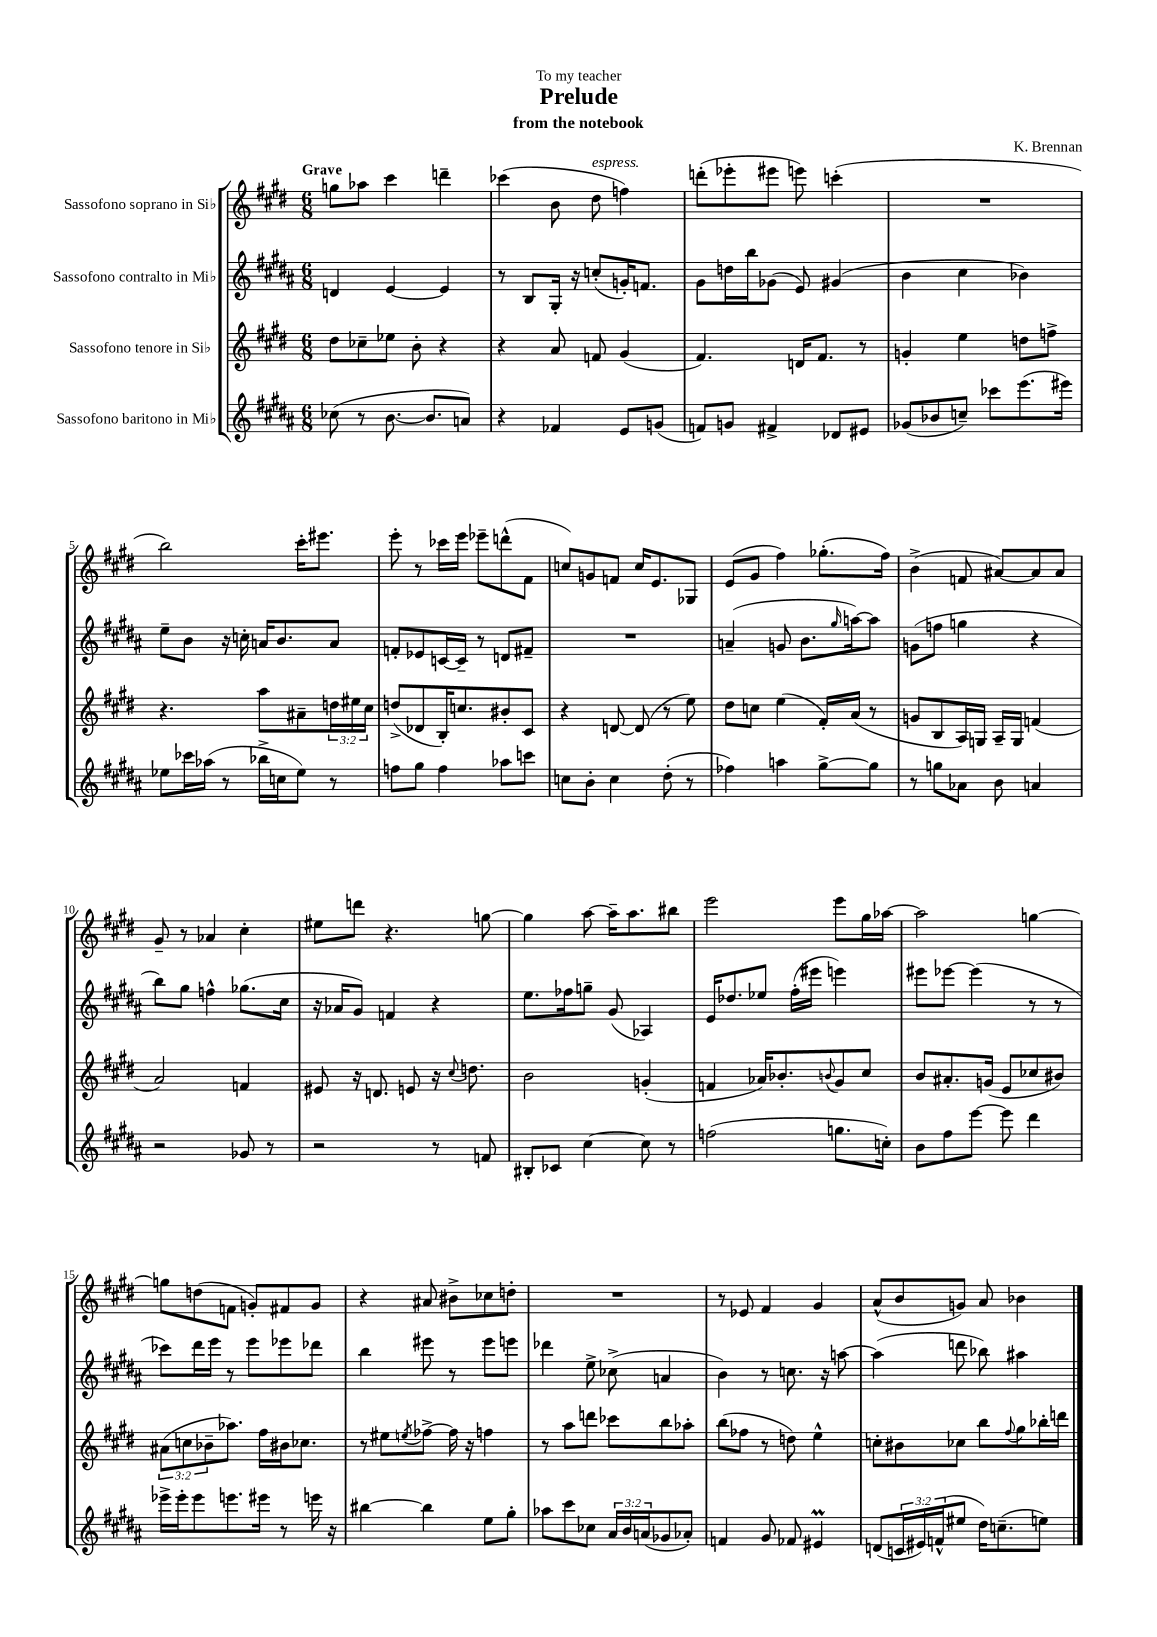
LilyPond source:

\header { title = "Prelude" composer = "K. Brennan" subtitle = "from the notebook" dedication = "To my teacher" }
<<
\new StaffGroup <<
\new Staff = "s0" \with { instrumentName = "Sassofono soprano in Sib" } {
    \clef treble \key e \major \numericTimeSignature \time 6/8 \tempo "Grave"
    g''8 aes''8 cis'''4 d'''4-- |
    ces'''4( b'8 dis''8^\markup { \italic "espress." } f''4) |
    d'''8-.( ees'''8-. eis'''8 e'''8) c'''4-.( |
    R2. |
    b''2) cis'''16-. eis'''8. |
    e'''8-. r8 ces'''16 e'''16 ees'''8-- d'''8-^( fis'8 |
    c''8) g'8 f'8 c''16 e'8. ges8 |
    e'8( gis'8 fis''4) ges''8.-.( fis''16) |
    b'4->( f'8 ais'8~) ais'8 ais'8 |
    gis'8-- r8 aes'4 cis''4-. |
    eis''8 d'''8 r4. g''8~ |
    g''4 a''8~ a''16-- a''8. bis''8 |
    e'''2 e'''8 gis''16 aes''16~ |
    aes''2 g''4~ |
    g''8 d''8( f'8 g'8-.) fis'8 g'8 |
    r4 ais'8 bis'8-> ces''8 d''8-. |
    R2. |
    r8 ees'8 fis'4 gis'4 |
    a'8-^( b'8 g'8) a'8 bes'4 \bar "|." |
}
\new Staff = "s1" \with { instrumentName = "Sassofono contralto in Mib" } {
    \clef treble \key b \major \numericTimeSignature \time 6/8
    d'4 e'4~ e'4 |
    r8 b8 gis16-. r16 c''8-.( g'16-.) f'8. |
    gis'8 d''16 b''16 ges'8( e'8) gis'4( |
    b'4 cis''4 bes'4) |
    e''8-- b'8 r16 c''16-. a'16 b'8. a'8 |
    f'8-. ees'8 c'16~ c'16-- r8 d'8 fis'8-- |
    R2. |
    a'4--( g'8 b'8. \grace { gis''16 } a''16~) a''8 |
    g'8( f''8 g''4 r4 |
    b''8) gis''8 f''4-^ ges''8.( cis''16 |
    r16 aes'16 gis'8) f'4 r4 |
    e''8. fes''16 g''8-- gis'8( aes4) |
    e'16 des''8. ees''8 fis''16-.( eis'''16 e'''4) |
    eis'''8 ees'''8~ ees'''4( r8 r8 |
    ces'''8) dis'''16 e'''16 r8 e'''8 ees'''8 des'''8 |
    b''4 eis'''8 r8 eis'''8 e'''8 |
    des'''4 e''8-> ces''8->( a'4 |
    b'4) r8 c''8. r16 a''8~ |
    a''4( d'''8 bes''8) ais''4 \bar "|." |
}
\new Staff = "s2" \with { instrumentName = "Sassofono tenore in Sib" } {
    \clef treble \key e \major \numericTimeSignature \time 6/8 \override Staff.TupletNumber.text = #tuplet-number::calc-fraction-text
    dis''8 ces''8-- ees''8 b'8-. r4 |
    r4 a'8 f'8 gis'4( |
    fis'4.) d'16 fis'8. r8 |
    g'4-. e''4 d''8 f''8-> |
    r4. a''8 ais'8-- \tuplet 3/2 { d''16 eis''16 cis''16 } |
    d''8->( des'8 b16-.) c''8. bis'8-. cis'8 |
    r4 d'8~ d'8( r8 e''8) |
    dis''8 c''8 e''4( fis'16-.) a'16( r8 |
    g'8 b8 a16) g16 a16-- g16 f'4( |
    a'2) f'4 |
    eis'8 r16 d'8. e'8 r16 \appoggiatura { cis''8 } d''8. |
    b'2 g'4-.( |
    f'4 aes'16) bes'8.-. \appoggiatura { b'8 } gis'8 cis''8 |
    b'8 ais'8.-. g'16( e'8 ces''8 bis'8) |
    \tuplet 3/2 { ais'8( c''8 bes'8-- } aes''8.) fis''16 bis'16 ces''8. |
    r8 eis''8 \acciaccatura { e''8 } fes''8~-> fes''16 r16 f''4 |
    r8 a''8 d'''8 ces'''8 b''8 aes''8-. |
    b''8( fes''8 r8 d''8) e''4-^ |
    c''8-. bis'8 ces''8 b''8 \appoggiatura { fis''8 } gis''8 bes''16-. d'''16 \bar "|." |
}
\new Staff = "s3" \with { instrumentName = "Sassofono baritono in Mib" } {
    \clef treble \key b \major \numericTimeSignature \time 6/8 \override Staff.TupletNumber.text = #tuplet-number::calc-fraction-text
    ces''8( r8 b'8.~ b'8. a'8) |
    r4 fes'4 e'8 g'8( |
    f'8) g'8 fis'4-> des'8 eis'8 |
    ges'8( bes'8 c''8--) ces'''8 e'''8.( eis'''16) |
    ees''8 ces'''16 aes''16( r8 bes''16-> c''16 ees''8) r8 |
    f''8 gis''8 f''4 aes''8 c'''8 |
    c''8 b'8-. c''4 dis''8-.( r8 |
    fes''4) a''4 gis''8~-> gis''8 |
    r8 g''8 aes'8 b'8 a'4 |
    r2 ges'8 r8 |
    r2 r8 f'8 |
    bis8-. ces'8 cis''4~ cis''8 r8 |
    f''2( g''8. c''16-.) |
    b'8 fis''8 e'''8~ e'''8 dis'''4 |
    ees'''16-> ees'''16-. ees'''8 e'''8. eis'''16 r8 e'''16 r16 |
    bis''4~ bis''4 e''8 gis''8-. |
    aes''8 cis'''8 ces''8 \tuplet 3/2 { ais'16 b'16 a'16( } ges'8 aes'8-.) |
    f'4 gis'8 fes'8 eis'4\prall |
    d'8( \tuplet 3/2 { c'16 eis'16) f'16-^( } eis''8 dis''16) c''8.--( e''8) \bar "|." |
}
>>
>>
